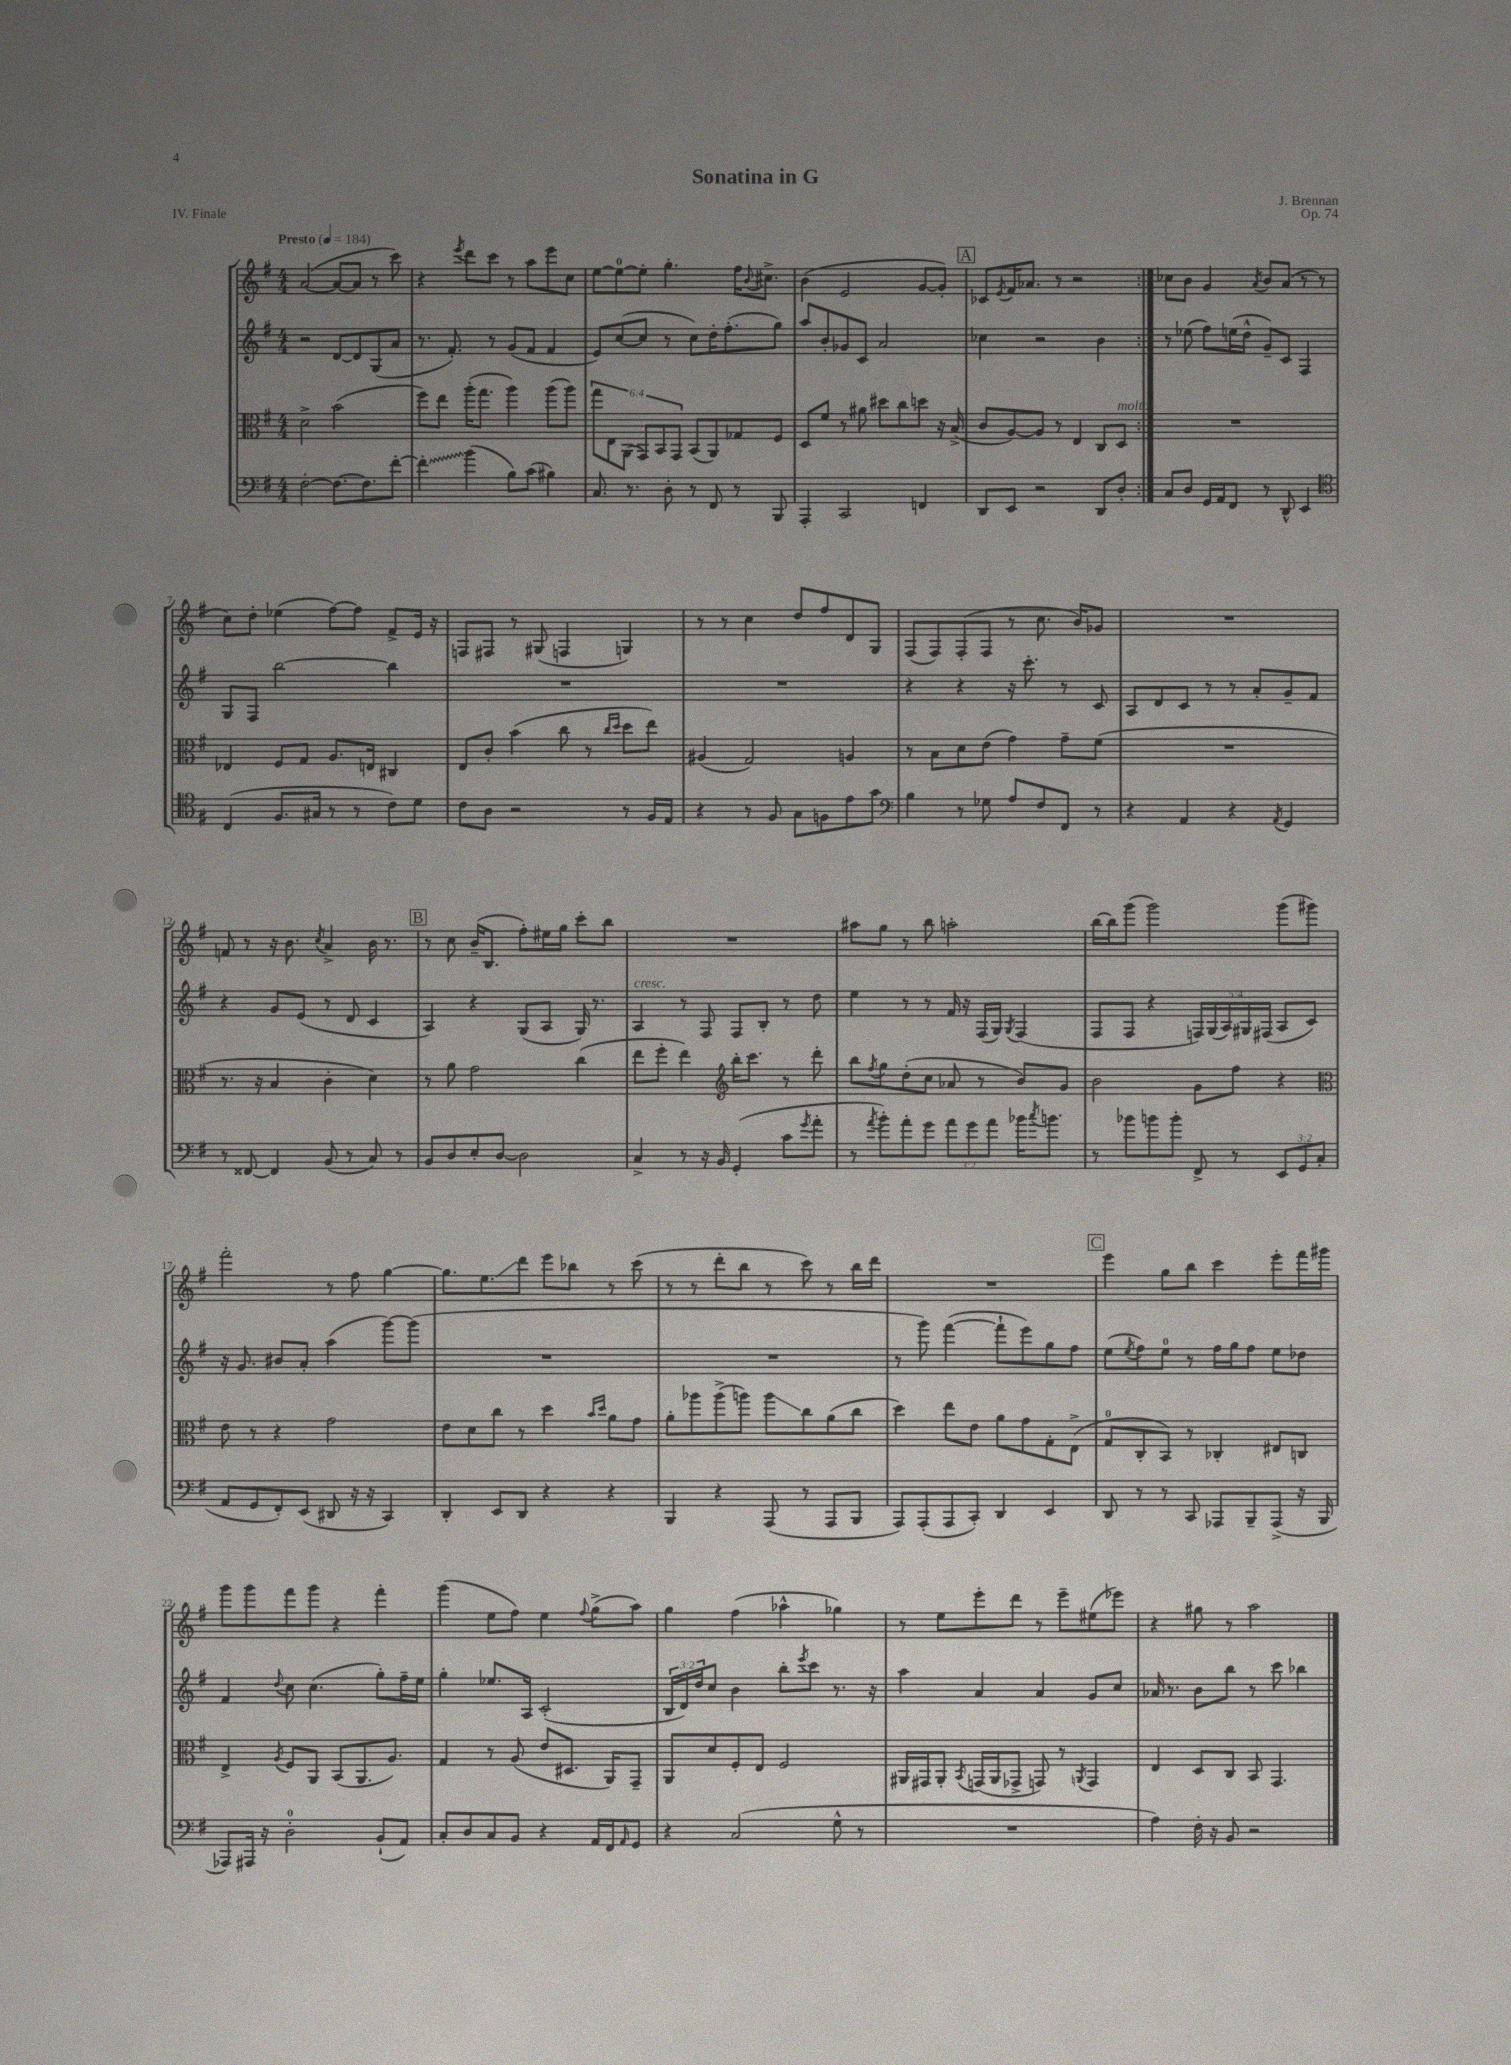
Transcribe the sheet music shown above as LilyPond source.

\header { title = "Sonatina in G" composer = "J. Brennan" opus = "Op. 74" piece = "IV. Finale" }
<<
\new StaffGroup <<
\new Staff = "s0" {
    \clef treble \key g \major \numericTimeSignature \time 4/4 \tempo "Presto" 4 = 184
    \repeat volta 2 { a'2~( a'8~ a'8 r8 c'''8) |
    r4 \acciaccatura { e'''8 } d'''8 c'''8 r8 a''8 e'''8 c''8 |
    e''8~ e''8-0~ e''8-. g''4.-. fis''16 \appoggiatura { b'8 } cis''8.-> |
    b'4( e'2 g'8~ g'8-.) |
    \mark \markup { \box "A" } ces'8 \acciaccatura { e'8 } fis'16 aes'8. r8 r2 | }
    ces''8 b'8 g'4 \acciaccatura { a'8 } b'8 a'8( r8 r8 |
    c''8) d''8-. ees''4( fis''8~) fis''8 fis'8-> e'16 r16 |
    f8 fis8 r8 gis8( f4 g4) |
    r8 r8 c''4 d''8 fis''8 d'8 g8 |
    fis8( fis8) fis8-.( fis8 r8 c''8. b'16) ges'8 |
    R1 |
    f'8 r8 r16 b'8. \acciaccatura { c''8 } a'4-> b'16 r8. |
    \mark \markup { \box "B" } r8 c''8 b'16--( b8. fis''8-.) eis''16 g''16 c'''8-. b''8 |
    R1 |
    ais''8 g''8 r8 b''8 a''2-. |
    b''16~ b''16 g'''8( g'''2) g'''8( gis'''8) |
    fis'''2-. r8 fis''8 g''4~ |
    g''8. e''8.\glissando d'''8 e'''8 bes''8 r8 c'''8( |
    r8 r8 d'''8-. b''8 r8 c'''8) r8 b''16 d'''16 |
    R1 |
    \mark \markup { \box "C" } e'''4 g''8 b''8 c'''4 e'''8-. fis'''16 gis'''16 |
    g'''8 g'''8 fis'''8 g'''8 r4 fis'''4-. |
    g'''4( e''8 fis''8) e''4 \appoggiatura { fis''8 } g''8->( a''8) |
    g''4 fis''4( aes''4-^ ges''4) |
    r8 e''8 e'''8-. d'''8 r8 e'''8-- eis''8( ees'''8) |
    r4 gis''8 r8 a''2 \bar "|." |
}
\new Staff = "s1" {
    \clef treble \key g \major \numericTimeSignature \time 4/4 \override Staff.TupletNumber.text = #tuplet-number::calc-fraction-text
    \repeat volta 2 { r2 d'8~ d'8 g8( a'8 |
    r8. fis'8.-.) r8 g'8( fis'8 fis'4 |
    e'8) c''8~( c''8 r8 c''8) d''16-. fis''8.-.( g''8) |
    a''8 b'8-. ges'8 c'8 a'2 |
    \mark \markup { \box "A" } ces''4 r2 b'4 | }
    r8 ees''8( fis''8) e''16( d''16-^ g'8--) c'8 fis4 |
    g8 fis8 b''2~ b''4 |
    R1 |
    R1 |
    r4 r4 r16 c'''8.-. r8 c'8 |
    a8 d'8 c'8 r8 r8 a'8-. g'8-- fis'8 |
    r4 g'8 e'8( r8 d'8 c'4 |
    \mark \markup { \box "B" } a4) r4 g8( a8 g16) r8. |
    a4^\markup { \italic "cresc." } r8 fis8 fis8 b8-. r8 d''8 |
    e''4 r8 r8 fis'16 r16 fis16( g16) \acciaccatura { g8 } fis4( |
    fis8 fis8 r4 \tuplet 5/4 { f16) g16( a16) gis16 fis16( } a8 c'8) |
    r16 g'8. bis'8 a'8-. a''4( g'''8~) g'''8( |
    R1 |
    R1 |
    r8 g'''8) fis'''4~( fis'''8-! e'''8) g''8 fis''8 |
    \mark \markup { \box "C" } e''8( \acciaccatura { e''8 } fis''8) e''8-0 r8 fis''16 g''16 fis''8 e''8 des''8 |
    fis'4 \appoggiatura { d''8 } c''8 c''4.( g''8-.) fis''16-- e''16 |
    g''4-. ees''8. a16 c'2-.( |
    \tuplet 3/2 { b16 d'16) d''16 } c''8 b'4 b''8-. \acciaccatura { e'''8 } c'''8 r8. r16 |
    a''4 a'4 a'4 g'8 c''8 |
    aes'16 r8. b'8 b''8 r8 c'''8 bes''4 \bar "|." |
}
\new Staff = "s2" {
    \clef alto \key g \major \numericTimeSignature \time 4/4 \override Staff.TupletNumber.text = #tuplet-number::calc-fraction-text
    \repeat volta 2 { d'2-> b'2( |
    fis''8) e''8 a''16-.( g''8. a''4) a''8( a''8) |
    \tuplet 6/4 { g''8 e8 a,8( g,8) b,8 g,8 } b,8( a,8) ges8 fis8 |
    d8 fis'8 r8 ais'8 dis''8 c''8 d''8 r16 b16->( |
    \mark \markup { \box "A" } c'8 a8~) a8 r8 e4 c8 d8^\markup { \italic "molto" } | }
    R1 |
    ees4 fis8 g8 a8. e16 cis4 |
    e8 c'8-. b'4( c''8 r8 \grace { c''16 d''16 } d''8 e''8) |
    ais4( g2) a4 |
    r8 b8 d'8 e'8( g'4) g'8-- fis'8( |
    R1 |
    r8. r16 b4 c'4-. d'4) |
    \mark \markup { \box "B" } r8 a'8 g'2 c''4( |
    e''8 fis''8-. e''4) \clef treble b''16-. c'''8. r8 d'''8-. |
    b''8 \acciaccatura { fis''8 } g''8 d''8-.( c''8 aes'8 r8 b'8) g'8 |
    b'2 g'8 fis''8 r4 |
    \clef alto e'8 r8 r4 g'2 |
    e'8 d'8 c''8 r8 d''4 \grace { b'16 d''16 } a'8 g'8 |
    a'8-. aes''8 aes''8->( a''8) a''8\glissando c''8 a'8( c''8 |
    d''4) e''8 e'8 a'8 g'8 g8-. e8->( |
    \mark \markup { \box "C" } g8-0 c8-. b,8) r8 ces4-. eis8 c8 |
    e4-> \acciaccatura { a8 } fis8 a,8 b,8( a,8. a8.) |
    g4 r8 a8( e'8 dis8. a,16) g,8-- |
    a,8 d'8 fis8-. e8 fis2 |
    ais,16 gis,16 ais,8-. \acciaccatura { b,8 } g,16( ais,16 ges,8-> g,8) r8 \acciaccatura { a,8 } g,4 |
    e4 d8 c8 b,8 g,4. \bar "|." |
}
\new Staff = "s3" {
    \clef bass \key g \major \numericTimeSignature \time 4/4 \override Staff.TupletNumber.text = #tuplet-number::calc-fraction-text
    \repeat volta 2 { fis2~-. fis8.~ fis8. fis'8~-. |
    \once \override Glissando.style = #'zigzag fis'4-.\glissando b'4( b8) c'8( bis4) |
    c8. r8. d8-. r8 fis,8 r8 b,,8 |
    a,,4-. c,2 f,4 |
    \mark \markup { \box "A" } d,8 e,8 r2 d,8 d8-. | }
    c8 d8 g,16 a,16 fis,8 r8 d,8-^ e,4 |
    \clef tenor c4( fis8. gis16 r8 r8 c'8) d'8 |
    c'8 a8 r2 r8 fis16 e16 |
    r4 r8 fis8 g8 f8 e'8 g'8 |
    \clef bass b4 r8 ges8 a8 fis8 fis,8 r8 |
    r4 a,4 r4 \acciaccatura { a,8 } g,4 |
    r8 fisis,8~ fisis,4 b,8( r8 c8) r8 |
    \mark \markup { \box "B" } b,8 d8 e8-. d8~ d2 |
    c4-> r8 r16 b,16 g,4-.( c'8 \acciaccatura { g'8 } a'8-. |
    r8 \acciaccatura { a'8 } b'8-.) a'8-. g'8 \tuplet 3/2 { a'8 g'8 a'8 } bes'16 \acciaccatura { c''8 } b'8. |
    r8 bes'8 b'8 b'8-. fis,8-> r8 \tuplet 3/2 { e,8 g,8 c8( } |
    a,8 g,8 fis,8-.) e,8( dis,8 r16 r16 c,4) |
    d,4-. e,8 d,8 r4 r4 |
    b,,4 r4 a,,8( r8 a,,8 b,,8 |
    a,,8) a,,8-.( a,,8 c,8-.) d,4 e,4 |
    \mark \markup { \box "C" } d,8 r8 r8 c,8 aes,,8 b,,8-- aes,,8->( r16 b,,16 |
    aes,,8) ais,,16 r16 d2-0-. b,8-!( a,8) |
    c8-. d8 c8 b,8 r4 a,16 fis,16 \grace { a,16 } g,8 |
    r4 c2( g8-^ r8 |
    R1 |
    a4) fis16-. r16 b,8 r2 \bar "|." |
}
>>
>>
